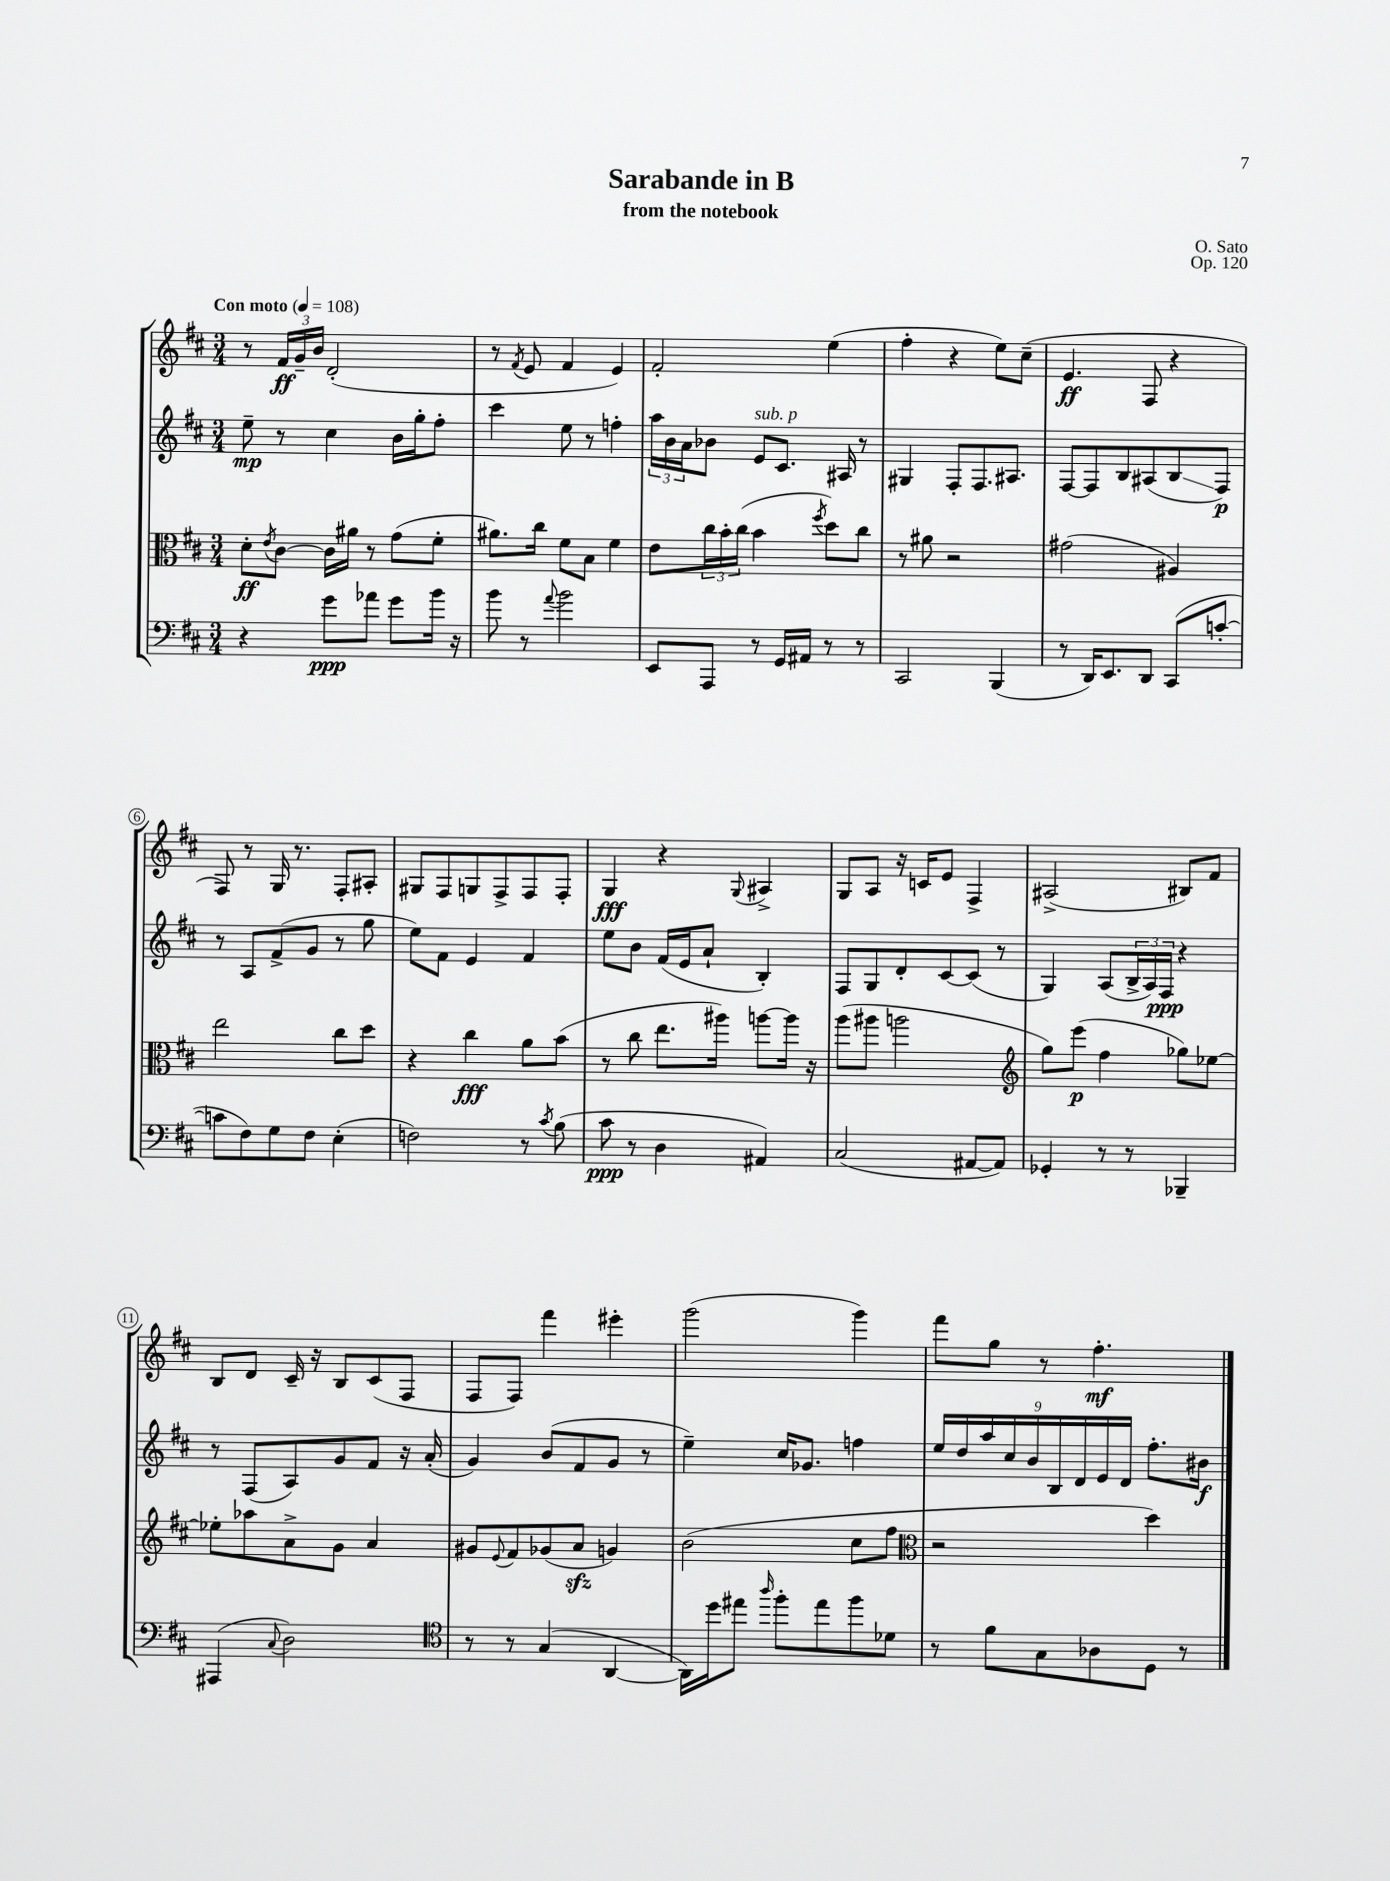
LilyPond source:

\header { title = "Sarabande in B" composer = "O. Sato" subtitle = "from the notebook" opus = "Op. 120" }
<<
\new StaffGroup <<
\new Staff = "s0" {
    \clef treble \key d \major \numericTimeSignature \time 3/4 \tempo "Con moto" 4 = 108
    r8 \tuplet 3/2 { fis'16\ff g'16-- b'16 } d'2-.( |
    r8 \acciaccatura { fis'8 } e'8 fis'4 e'4) |
    fis'2-. e''4( |
    fis''4-. r4 e''8) cis''8--( |
    e'4.\ff fis8 r4 |
    fis8) r8 g16 r8. fis8-. ais8-. |
    gis8 fis8 g8 fis8-> fis8 fis8-. |
    g4\fff r4 \appoggiatura { g8 } ais4-> |
    g8 a8 r16 c'16 e'8 fis4-> |
    ais2->( bis8) fis'8 |
    b8 d'8 cis'16-- r16 b8 cis'8( fis8 |
    fis8 fis8) fis'''4 eis'''4-. |
    g'''2( g'''4) |
    fis'''8 g''8 r8 fis''4.-.\mf \bar "|." |
}
\new Staff = "s1" {
    \clef treble \key d \major \numericTimeSignature \time 3/4
    e''8--\mp r8 cis''4 b'16 g''16-. fis''8-. |
    cis'''4 e''8 r8 f''4-. |
    \tuplet 3/2 { a''16 b'16 a'16 } bes'8 e'8^\markup { \italic "sub. p" } cis'8. ais16 r8 |
    gis4 fis8-. fis8. ais8. |
    fis8~ fis8 b8 ais8( b8\glissando fis8\p) |
    r8 a8 fis'8->( g'8 r8 g''8 |
    e''8) fis'8 e'4 fis'4 |
    e''8 b'8 fis'16( e'16 a'8-! b4-.) |
    fis8 g8 d'8-. cis'8~ cis'8( r8 |
    g4) a8( \tuplet 3/2 { b16-> a16) fis16\ppp } r4 |
    r8 fis8( a8) g'8 fis'8 r16 a'16-.( |
    g'4) b'8( fis'8 g'8 r8 |
    e''4--) cis''16 ges'8. f''4 |
    \tuplet 9/8 { e''16 d''16 a''16 cis''16 b'16 b16 d'16 e'16 d'16 } fis''8.-. bis'16\f \bar "|." |
}
\new Staff = "s2" {
    \clef alto \key d \major \numericTimeSignature \time 3/4
    d'8-.\ff \acciaccatura { e'8 } cis'8~ cis'16 ais'16 r8 g'8( fis'8-. |
    ais'8.) cis''16 fis'8 b8 fis'4 |
    e'8 \tuplet 3/2 { cis''16 b'16-. cis''16( } b'4 \acciaccatura { fis''8 } d''8) cis''8 |
    r8 ais'8 r2 |
    gis'2( ais4) |
    e''2 cis''8 d''8 |
    r4 cis''4\fff a'8 b'8( |
    r8 cis''8 e''8. ais''16) a''8~ a''16 r16 |
    a''8( ais''8 a''2 |
    \clef treble g''8) e'''8\p( fis''4 ges''8) ees''8~ |
    ees''8-. aes''8 a'8-> g'8 a'4 |
    gis'8 \appoggiatura { e'8 } fis'8 ges'8( a'8\sfz g'4) |
    b'2( cis''8 fis''8 |
    \clef alto r2 d''4) \bar "|." |
}
\new Staff = "s3" {
    \clef bass \key d \major \numericTimeSignature \time 3/4
    r4 g'8\ppp aes'8 g'8 b'16 r16 |
    b'8 r8 \appoggiatura { a'8 } b'2 |
    e,8 a,,8 r8 g,16 ais,16 r8 r8 |
    cis,2 b,,4( |
    r8 d,16) e,8. d,8 cis,8( c'8~-. |
    c'8 fis8) g8 fis8 e4-.( |
    f2) r8 \acciaccatura { cis'8 } b8( |
    cis'8\ppp r8 d4 ais,4) |
    cis2( ais,8~ ais,8) |
    ges,4-. r8 r8 bes,,4-- |
    ais,,4( \appoggiatura { cis8 } d2) |
    \clef tenor r8 r8 g4( a,4~ |
    a,16) d''16 eis''8 \grace { a''16 } fis''8-. eis''8 fis''8 des'8 |
    r8 fis'8 g8 aes8 d8 r8 \bar "|." |
}
>>
>>
\layout { \context { \Score \override BarNumber.stencil = #(make-stencil-circler 0.1 0.3 ly:text-interface::print) } }
